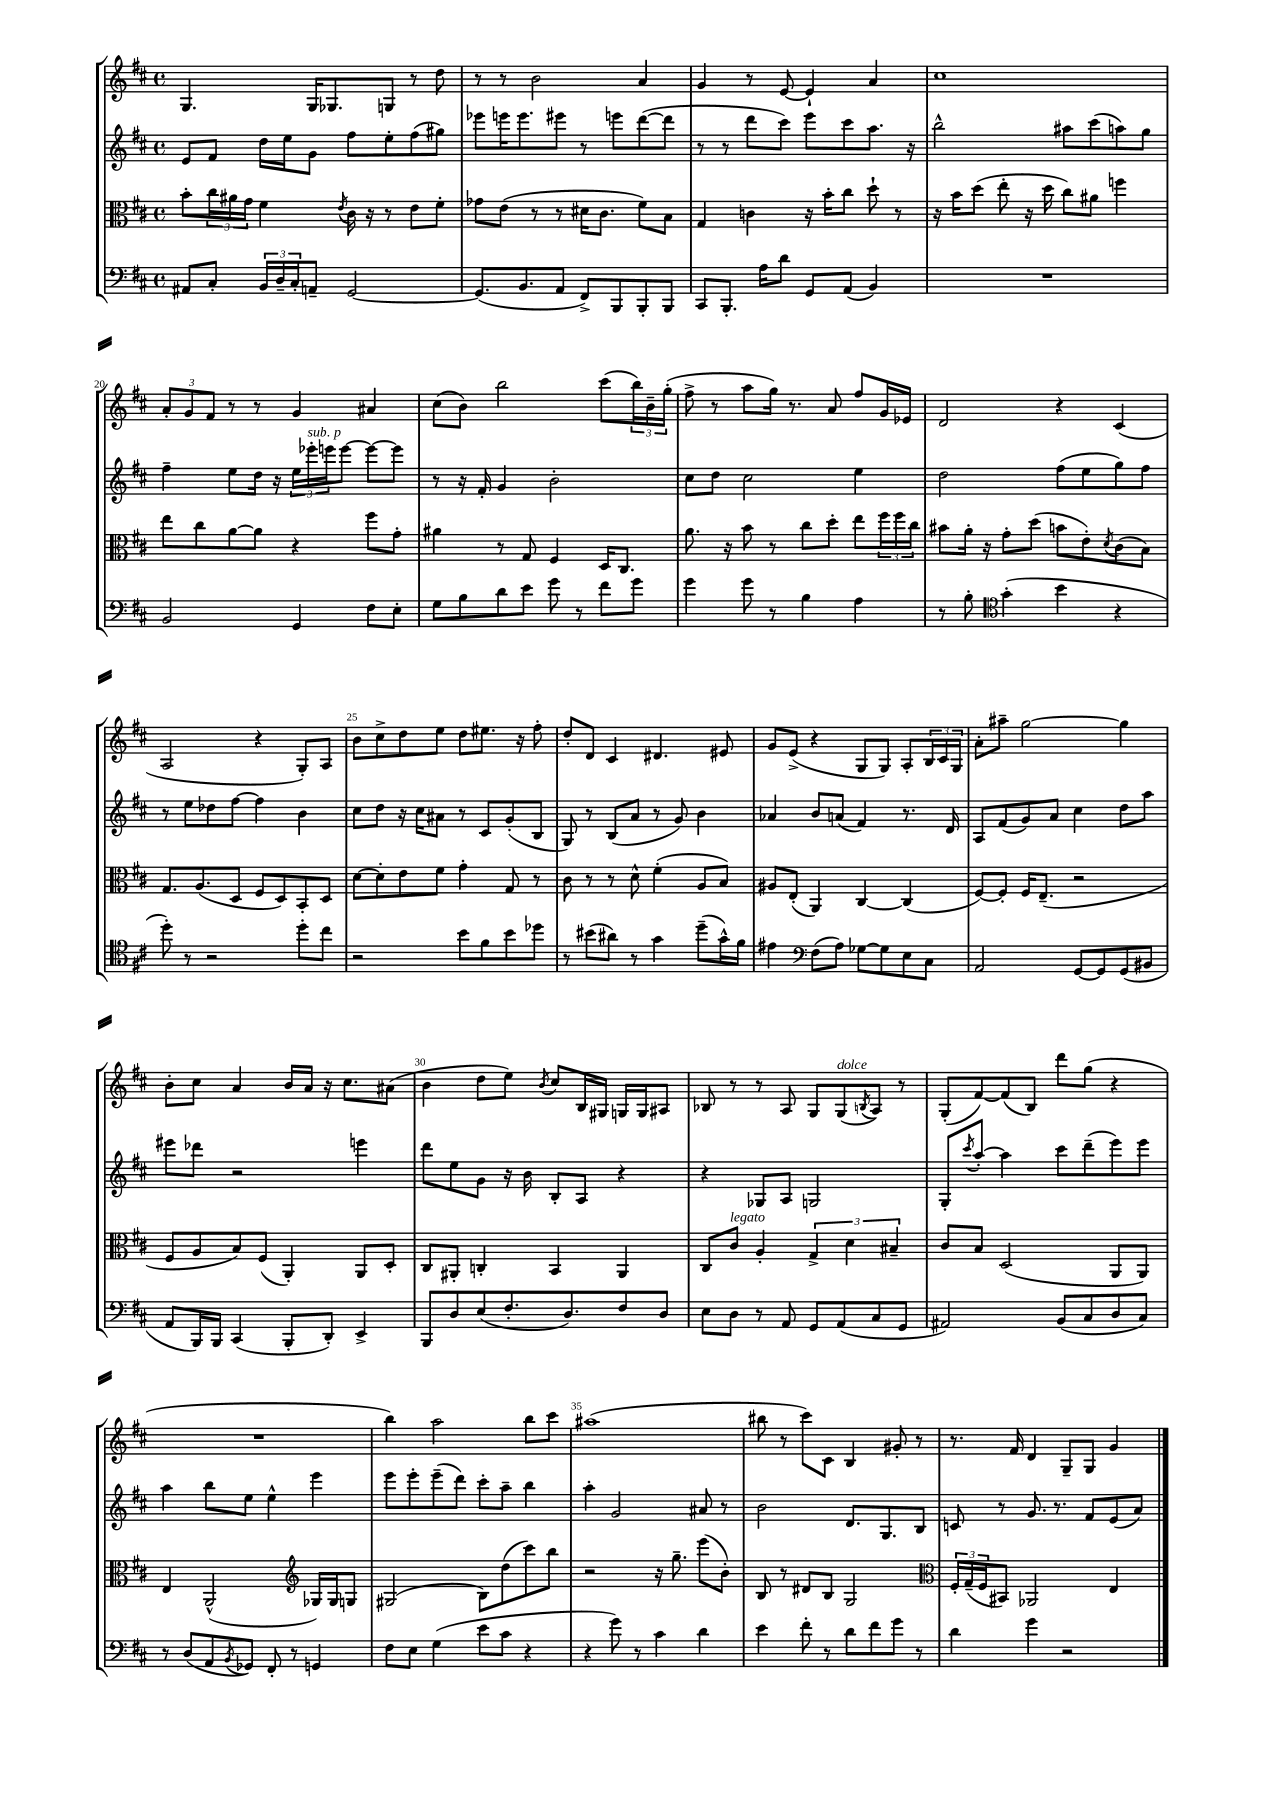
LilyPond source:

<<
\new StaffGroup <<
\new Staff = "s0" {
    \clef treble \key d \major \defaultTimeSignature \time 4/4
    g4. g16 ges8. g8 r8 d''8 |
    r8 r8 b'2 a'4 |
    g'4 r8 e'8~ e'4-! a'4 |
    cis''1 |
    \tuplet 3/2 { a'8-. g'8 fis'8 } r8 r8 g'4 ais'4 |
    cis''8( b'8) b''2 cis'''8( \tuplet 3/2 { b''16) b'16-- g''16-.( } |
    fis''8-> r8 a''8 g''16) r8. a'8 fis''8 g'16 ees'16 |
    d'2 r4 cis'4( |
    a2 r4 g8-.) a8 |
    b'8 cis''8-> d''8 e''8 d''8 eis''8. r16 fis''8-. |
    d''8-. d'8 cis'4 dis'4. eis'8 |
    g'8 e'8->( r4 g8 g8) a8-. \tuplet 3/2 { b16 cis'16 g16 } |
    a'8-. ais''8-- g''2~ g''4 |
    b'8-. cis''8 a'4 b'16 a'16 r16 cis''8. ais'8( |
    b'4 d''8 e''8) \acciaccatura { b'8 } cis''8 b16 gis16 g16 g16 ais8 |
    bes8 r8 r8 a8 g8 g8^\markup { \italic "dolce" }( \acciaccatura { b8 } a8) r8 |
    g8-.( fis'8~) fis'8( b8) d'''8 g''8( r4 |
    R1 |
    b''4) a''2 b''8 cis'''8 |
    ais''1( |
    bis''8 r8 cis'''8) cis'8 b4 gis'8-. r8 |
    r8. fis'16 d'4 g8-- g8 g'4 \bar "|." |
}
\new Staff = "s1" {
    \clef treble \key d \major \defaultTimeSignature \time 4/4
    e'8 fis'8 d''16 e''16 g'8 fis''8 e''8-. fis''8( gis''8) |
    ees'''8 e'''16 e'''8. eis'''8 r8 e'''8 d'''8~( d'''8 |
    r8 r8 d'''8 cis'''8) e'''8 cis'''8 a''8. r16 |
    b''2-^ ais''8 cis'''8( a''8) g''8 |
    fis''4-- e''8 d''16 r16 \tuplet 3/2 { e''16 ees'''16-.^\markup { \italic "sub. p" } e'''16 } e'''8~ e'''8~ e'''8 |
    r8 r16 fis'16-. g'4 b'2-. |
    cis''8 d''8 cis''2 e''4 |
    d''2 fis''8( e''8 g''8) fis''8 |
    r8 e''8 des''8 fis''8~ fis''4 b'4 |
    cis''8 d''8 r16 cis''16 ais'8 r8 cis'8 g'8-.( b8 |
    g8) r8 b8( a'8 r8 g'8) b'4 |
    aes'4 b'8 a'8( fis'4) r8. d'16 |
    a8 fis'8( g'8) a'8 cis''4 d''8 a''8 |
    eis'''8 des'''8 r2 e'''4 |
    d'''8 e''8 g'8 r16 b'16 b8-. a8 r4 |
    r4 ges8 a8 g2 |
    g8-. \acciaccatura { cis'''8 } a''8~-. a''4 cis'''8 d'''8--( e'''8) e'''8 |
    a''4 b''8 e''8 e''4-^ e'''4 |
    e'''8 e'''8-. e'''8--( d'''8) cis'''8-. a''8-- b''4 |
    a''4-. g'2 ais'8 r8 |
    b'2 d'8. g8. b8 |
    c'8 r8 g'8. r8. fis'8 e'8( a'8) \bar "|." |
}
\new Staff = "s2" {
    \clef alto \key d \major \defaultTimeSignature \time 4/4
    b'8-. \tuplet 3/2 { cis''16 ais'16 g'16 } fis'4 \acciaccatura { e'8 } cis'16 r16 r8 e'8 fis'8-. |
    ges'8 e'8( r8 r8 dis'16 cis'8. fis'8) b8 |
    g4 c'4 r16 b'16-. cis''8 d''8-! r8 |
    r16 b'16 d''8( e''8-. r16 d''16 cis''8) ais'8 f''4 |
    e''8 cis''8 a'8~ a'8 r4 fis''8 g'8-. |
    ais'4 r8 g8 fis4 d16 cis8. |
    a'8. r16 b'8 r8 cis''8 d''8-. e''8 \tuplet 3/2 { fis''16 fis''16 cis''16 } |
    bis'8 a'16-. r16 g'8-. d''8( b'8 e'8-.) \acciaccatura { d'8 } cis'8( b8) |
    g8. a8.( d8 fis8 d8) b,8-. d8 |
    d'8~ d'8-. e'8 fis'8 g'4-. g8 r8 |
    cis'8 r8 r8 d'8-^ fis'4-.( a8 b8) |
    ais8 e8-.( a,4) cis4~ cis4( |
    fis8~) fis8-. fis16 e8.--( r2 |
    fis8 a8 b8) fis8( a,4-.) a,8 d8-. |
    cis8 ais,8-. c4-. b,4 ais,4 |
    cis8 cis'8^\markup { \italic "legato" } a4-. \tuplet 3/2 { g4-> d'4 bis4-- } |
    cis'8 b8 d2( a,8 a,8) |
    e4 a,2-^( \clef treble ges16) ges16 g8 |
    gis2( b8) d''8( cis'''8) b''8 |
    r2 r16 g''8.-- e'''8( b'8-.) |
    b8 r8 dis'8 b8 g2 |
    \clef alto \tuplet 3/2 { fis16-. g16--( fis16 } bis,8) aes,2 e4 \bar "|." |
}
\new Staff = "s3" {
    \clef bass \key d \major \defaultTimeSignature \time 4/4
    ais,8 cis8-. \tuplet 3/2 { b,16 d16-- cis16-. } a,8-- g,2~ |
    g,8.( b,8. a,8 fis,8->) b,,8 b,,8-. b,,8 |
    cis,8 b,,8.-. a16 d'8 g,8 a,8( b,4) |
    R1 |
    b,2 g,4 fis8 e8-. |
    g8 b8 d'8 e'8 g'8 r8 fis'8 g'8 |
    g'4 g'8 r8 b4 a4 |
    r8 b8-. \clef tenor g'4-.( b'4 r4 |
    d''8-.) r8 r2 d''8-. cis''8 |
    r2 b'8 fis'8 b'8 des''8 |
    r8 bis'8( ais'8) r8 g'4 d''8--( g'16-^) fis'16 |
    eis'4 \clef bass fis8( a8) ges8~ ges8 e8 cis8 |
    a,2 g,8~ g,8 g,8( bis,8 |
    a,8 b,,16) b,,16 cis,4( b,,8-. d,8-.) e,4-> |
    b,,8 d8 e8( fis8.-. d8.) fis8 d8 |
    e8 d8 r8 a,8 g,8 a,8( cis8 g,8 |
    ais,2) b,8( cis8 d8 cis8) |
    r8 d8( a,8 \acciaccatura { b,8 } ges,8) fis,8-. r8 g,4 |
    fis8 e8 g4( e'8 cis'8 r4 |
    r4 g'8) r8 cis'4 d'4 |
    e'4 fis'8-. r8 d'8 fis'8 g'8 r8 |
    d'4 g'4 r2 \bar "|." |
}
>>
>>
\layout { \context { \Score currentBarNumber = #16 \override BarNumber.break-visibility = ##(#f #t #t) barNumberVisibility = #(every-nth-bar-number-visible 5) } }
